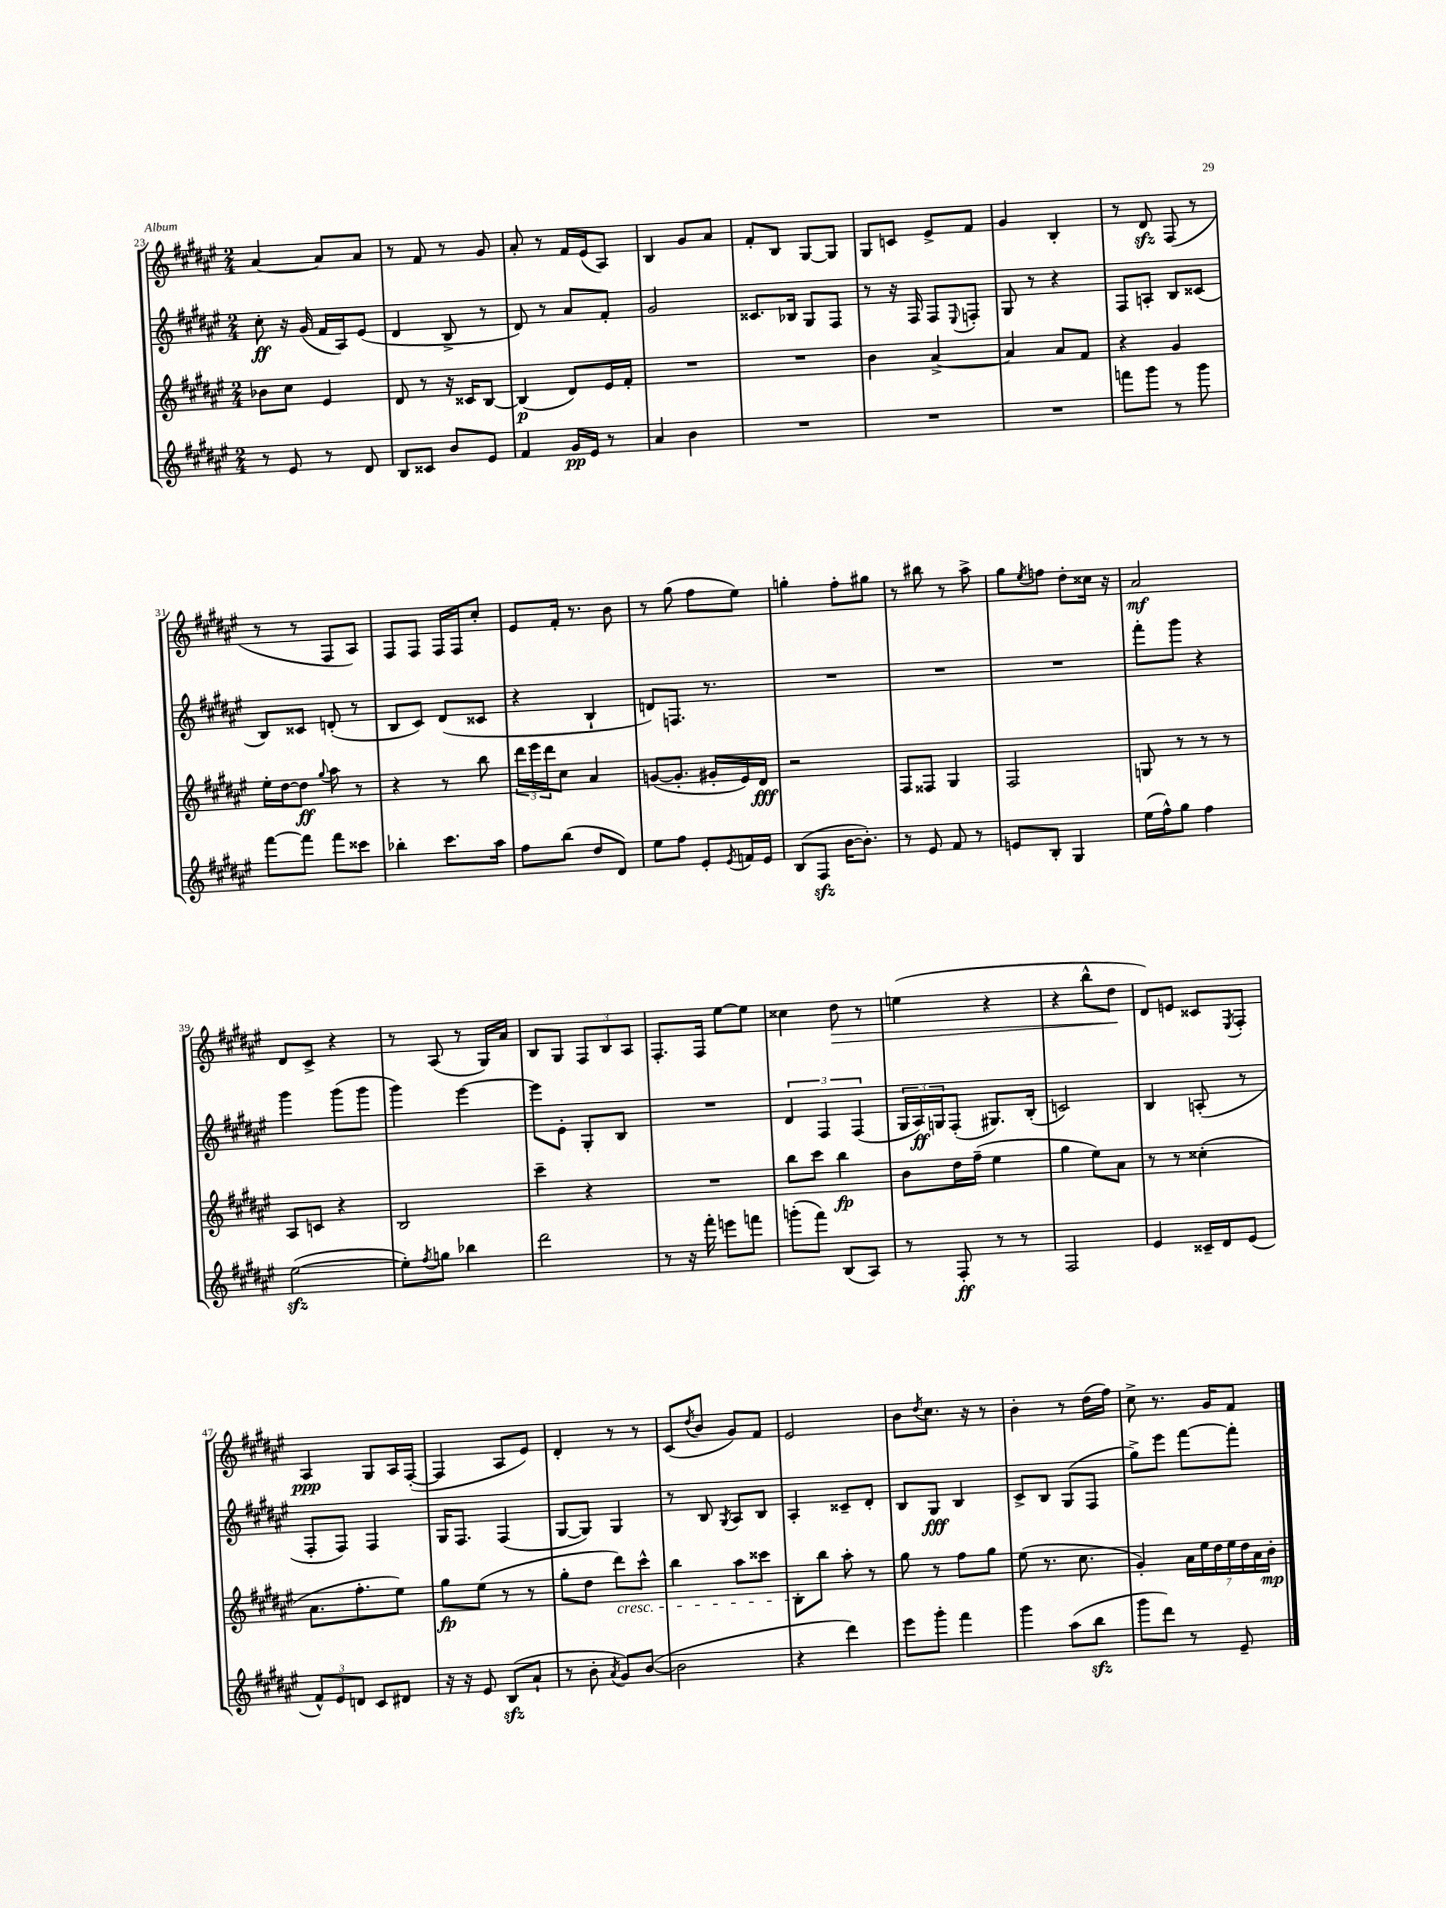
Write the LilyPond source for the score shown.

<<
\new StaffGroup <<
\new Staff = "s0" {
    \clef treble \key fis \major \numericTimeSignature \time 2/4
    ais'4~ ais'8 ais'8 |
    r8 fis'8 r8 gis'8 |
    ais'8-. r8 fis'16 eis'16( ais8) |
    b4 gis'8 ais'8 |
    fis'8-. b8 gis8~ gis8 |
    gis8 c'8 eis'8-> fis'8 |
    gis'4 b4-. |
    r8 dis'8\sfz fis8( r8 |
    r8 r8 fis8 ais8) |
    fis8 fis8 fis16 fis16 cis''8-. |
    eis'8 fis'16-. r8. b'8 |
    r8 gis''8( fis''8 eis''8) |
    g''4-. fis''8-. gis''8 |
    r8 bis''8 r8 ais''8-> |
    gis''8 \acciaccatura { eis''8 } f''8 dis''8-. cisis''16 r16 |
    ais'2\mf |
    dis'8 cis'8-> r4 |
    r8 ais8( r8 gis16) ais'16 |
    b8 gis8 \tuplet 3/2 { fis8 b8 ais8 } |
    fis8.-. fis16 eis''8~ eis''8 |
    cisis''4 dis''8\> r8 |
    e''4( r4 |
    r4 b''8-^ dis''8\! |
    dis'8) e'8 cisis'8 \acciaccatura { eis8 } fis8-. |
    ais4\ppp gis8 ais16 fis16~-.( |
    fis4 ais8 eis'8) |
    dis'4-. r8 r8 |
    cis'8( \acciaccatura { dis''8 } b'8 gis'8) fis'8 |
    eis'2 |
    b'8 \acciaccatura { dis''8 } cis''8. r16 r8 |
    b'4-. r8 dis''16( fis''16) |
    cis''8-> r8. gis'16 fis'8 \bar "|." |
}
\new Staff = "s1" {
    \clef treble \key fis \major \numericTimeSignature \time 2/4
    cis''8-.\ff r16 gis'16( fis'16 ais16) eis'8( |
    dis'4 b8-> r8 |
    dis'8) r8 ais'8 fis'8-. |
    gis'2 |
    cisis'8. bes16 gis8 fis8 |
    r8 r16 fis16 fis8 \appoggiatura { eis8 } f8-. |
    gis8 r8 r4 |
    fis8 a8-. b8 cisis'8( |
    b8) cisis'8 d'8-.( r8 |
    b8 cis'8) dis'8( cisis'8 |
    r4 b4-! |
    d'8) f8. r8. |
    R2 |
    R2 |
    R2 |
    fis'''8-. gis'''8 r4 |
    gis'''4 gis'''8( gis'''8 |
    gis'''4) eis'''4~ |
    eis'''8 eis'8-. gis8-. b8 |
    R2 |
    \tuplet 3/2 { dis'4 fis4 fis4( } |
    \tuplet 3/2 { gis16 ais16\ff) g16 } fis8-.( gis8.) b16-.( |
    c'2) |
    b4 a8-.( r8 |
    fis8-. fis8) fis4 |
    gis16 fis8. fis4( |
    gis8~ gis8) gis4 |
    r8 b8 \acciaccatura { gis8 } ais8 b8 |
    ais4-. cisis'8-- dis'8-. |
    b8 gis8\fff b4 |
    cis'8-> b8 gis8( fis8 |
    gis''8->) eis'''8 fis'''8~ fis'''8-. \bar "|." |
}
\new Staff = "s2" {
    \clef treble \key fis \major \numericTimeSignature \time 2/4
    bes'8 cis''8 eis'4 |
    dis'8 r8 r16 cisis'16 b8~ |
    b4\p( dis'8) eis'16 fis'16-. |
    R2 |
    R2 |
    b'4 ais'4~-> |
    ais'4 ais'8 fis'8 |
    r4 gis'4 |
    eis''16-. dis''16~ dis''8\ff \appoggiatura { gis''8 } ais''8 r8 |
    r4 r8 b''8 |
    \tuplet 3/2 { dis'''16 eis'''16 dis'''16 } cis''8 ais'4 |
    g'8~( g'8.-. gis'16-. eis'16) dis'16\fff |
    r2 |
    fis8 fisis8 gis4 |
    fis2 |
    g8 r8 r8 r8 |
    ais8 c'8 r4 |
    b2 |
    cis'''4-- r4 |
    R2 |
    b''8 cis'''8 b''4\fp |
    b'8 dis''16 fis''16--( eis''4 |
    gis''4 eis''8) ais'8 |
    r8 r8 cisis''4-.( |
    ais'8. fis''8.-. eis''8) |
    gis''8\fp eis''8( r8 r8 |
    gis''8-. dis''8 dis'''8\cresc) cis'''8-^ |
    b''4 ais''8 cisis'''8 |
    b8-.\! b''8 ais''8-. r8 |
    gis''8 r8 fis''8 gis''8 |
    eis''8( r8. cis''8. |
    gis'4-.) \tuplet 7/4 { ais'16 eis''16 dis''16 eis''16 dis''16 ais'16 b'16-.\mp } \bar "|." |
}
\new Staff = "s3" {
    \clef treble \key fis \major \numericTimeSignature \time 2/4
    r8 eis'8 r8 dis'8 |
    b8 cisis'8 b'8 eis'8 |
    fis'4 gis'16\pp eis'16 r8 |
    ais'4 b'4 |
    R2 |
    R2 |
    R2 |
    f'''8 gis'''8 r8 gis'''8 |
    fis'''8~ fis'''8 fis'''8 cisis'''8 |
    bes''4-. cis'''8. ais''16 |
    fis''8 b''8( dis''8 dis'8) |
    eis''8 fis''8 eis'8-. \acciaccatura { eis'8 } f'16 eis'16 |
    b8( fis8\sfz b'16~ b'8.-.) |
    r8 eis'8 fis'8 r8 |
    e'8 b8-. gis4 |
    eis''16( fis''16-^) gis''8 fis''4 |
    eis''2~\sfz( |
    eis''8-.) \acciaccatura { fis''8 } g''8 bes''4 |
    dis'''2 |
    r8 r16 fis'''16-. e'''8 f'''8 |
    g'''8-.( fis'''8) b8( ais8) |
    r8 fis8-.\ff r8 r8 |
    fis2 |
    eis'4 cisis'16-- dis'16 eis'8( |
    \tuplet 3/2 { fis'8-^) eis'8 d'8 } cis'8 dis'8 |
    r16 r16 eis'8 b8\sfz( ais'8-! |
    r8 b'8-. \acciaccatura { ais'8 } gis'8) b'8~( |
    b'2 |
    r4 dis'''4) |
    eis'''8 gis'''8-. fis'''4 |
    gis'''4 ais''8( b''8\sfz |
    gis'''8 dis'''8) r8 eis'8-- \bar "|." |
}
>>
>>
\layout { \context { \Score currentBarNumber = #23 } }
